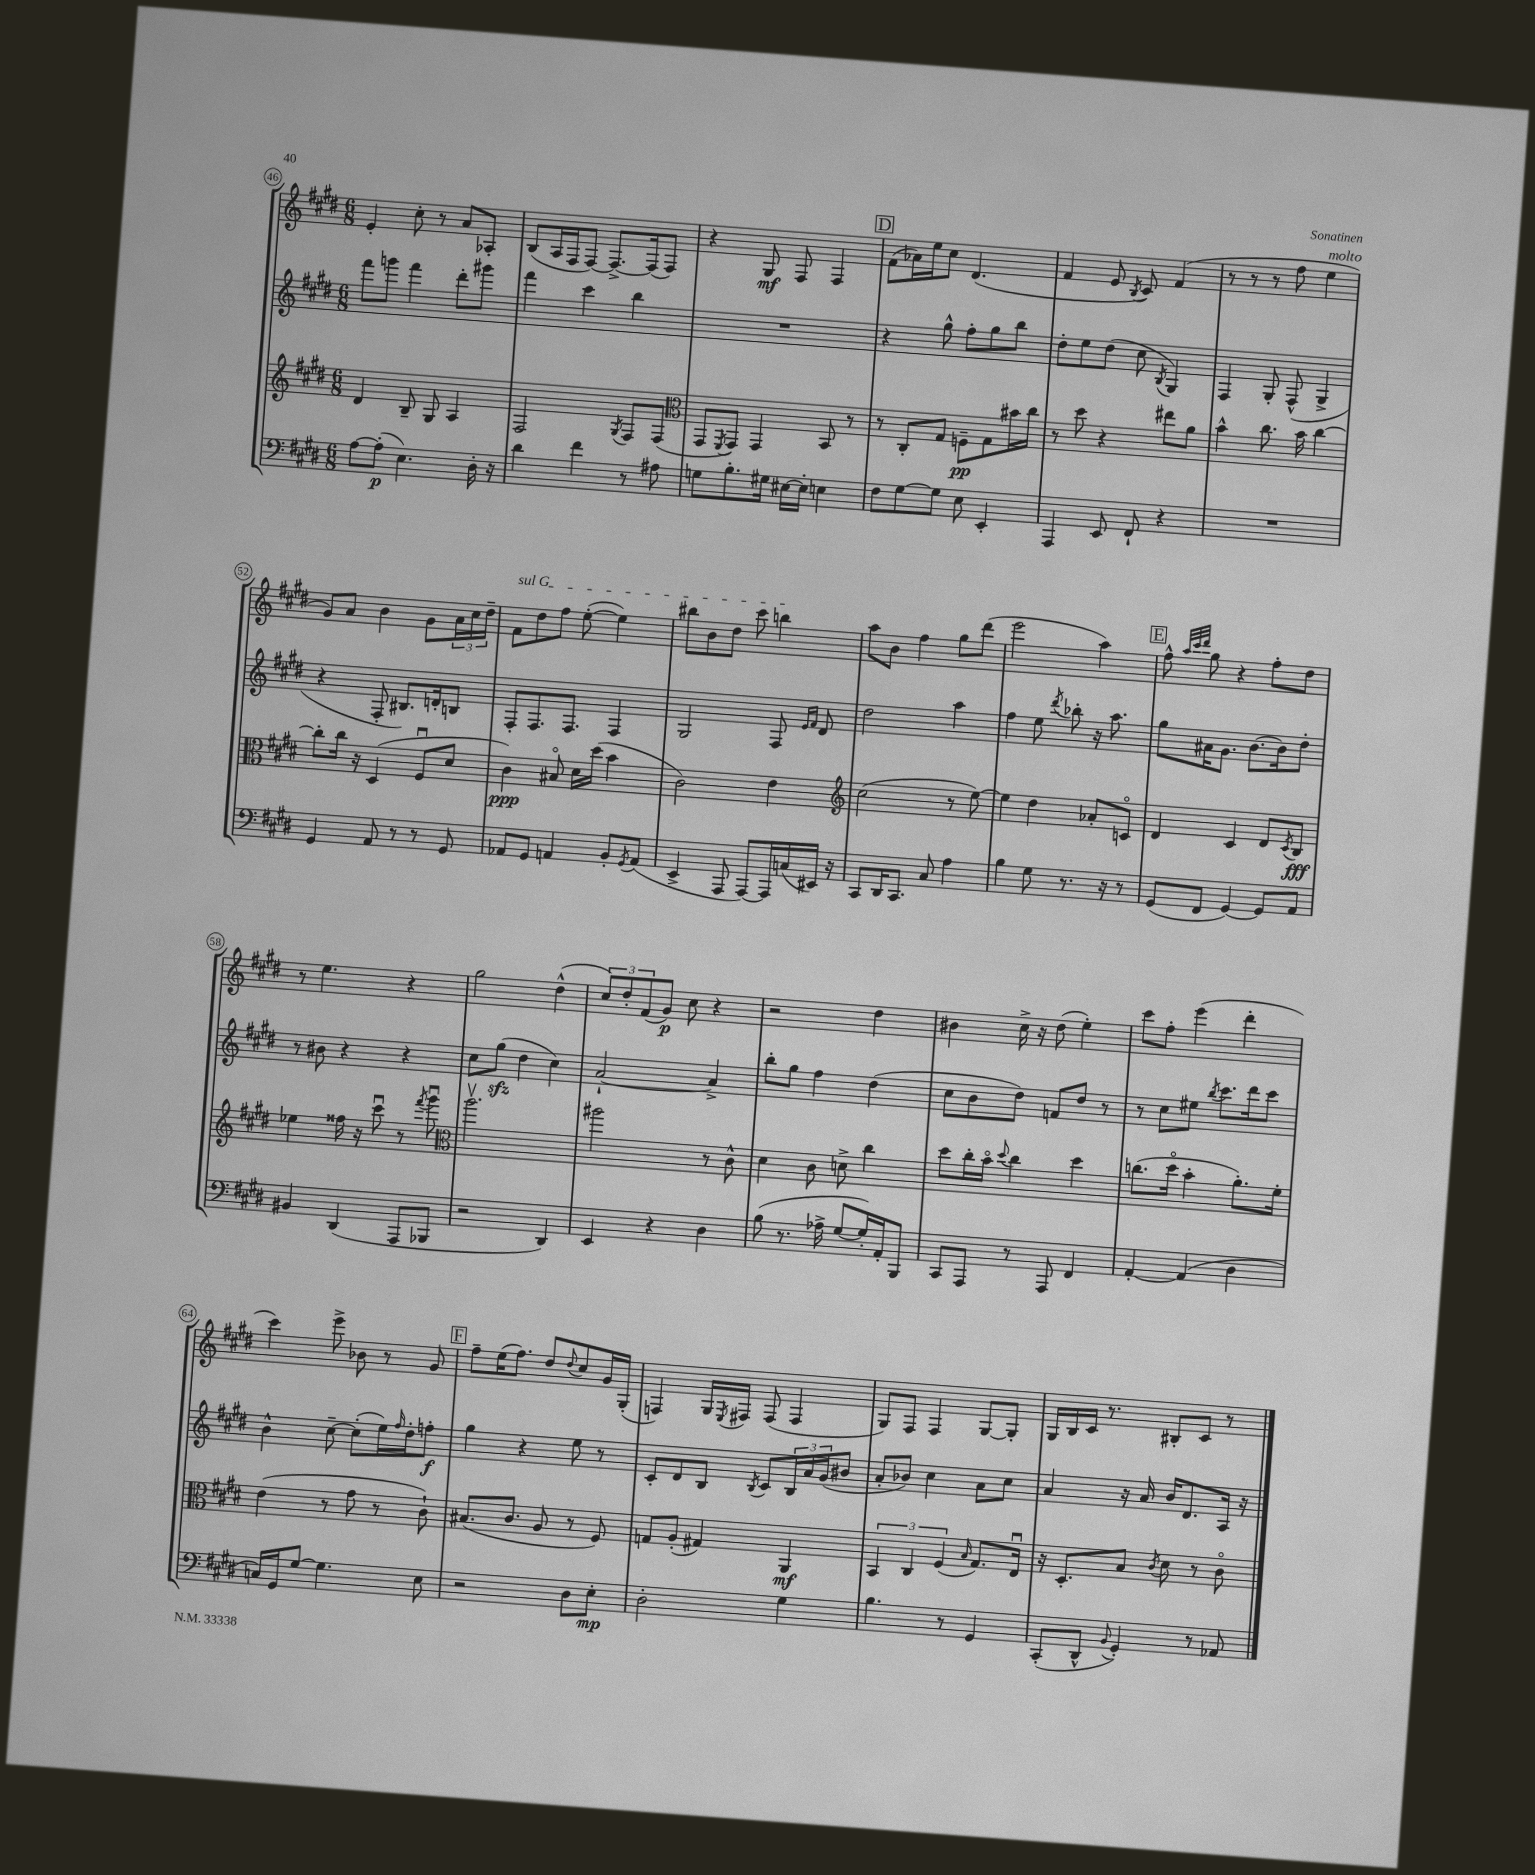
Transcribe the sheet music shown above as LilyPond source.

<<
\new StaffGroup <<
\new Staff = "s0" {
    \clef treble \key e \major \numericTimeSignature \time 6/8
    e'4-. cis''8-. r8 a'8 aes8-. |
    b8( a16 fis16 fis8~) fis8.~-> fis16( fis8) |
    r4 gis8\mf fis8 fis4 |
    \mark \markup { \box "D" } fis'8( aes'16) e''16 cis''8 dis'4.( |
    fis'4 e'8 \acciaccatura { b8 } cis'8) fis'4( |
    r8 r8 r8 fis''8 e''4^\markup { \italic "molto" } |
    gis'8) a'8 b'4 gis'8 \tuplet 3/2 { a'16 cis''16 dis''16-- } |
    \once \override TextSpanner.bound-details.left.text = \markup { \italic "sul G" } fis'8\startTextSpan dis''8 fis''8 e''8~-.( e''4) |
    bis''8 b'8 dis''8 cis'''8 b''4\stopTextSpan |
    a''8 b'8 fis''4 gis''8 dis'''8( |
    e'''2 a''4) |
    \mark \markup { \box "E" } fis''8-^ \grace { a''32 cis'''32 dis'''32 } gis''8 r4 fis''8-. dis''8 |
    r8 e''4. r4 |
    gis''2 dis''4-^( |
    \tuplet 3/2 { cis''8) dis''8-. fis'8( } gis'8\p) cis''8 r4 |
    r2 dis''4 |
    bis'4 cis''16-> r16 dis''8( e''4-.) |
    cis'''8 fis''8-. e'''4( dis'''4-. |
    cis'''4) e'''8-> bes'8 r8 gis'8 |
    \mark \markup { \box "F" } fis''8-- e''16( fis''8.) dis''8 \appoggiatura { dis''8 } cis''8 gis'16 gis16-.( |
    f4) gis16 \acciaccatura { e8 } fis16 fis8( fis4 |
    gis8) fis8 fis4 gis8~ gis8-. |
    gis16 b16 cis'16 r8. bis8-. cis'8 r8 \bar "|." |
}
\new Staff = "s1" {
    \clef treble \key e \major \numericTimeSignature \time 6/8
    fis'''8 g'''8 fis'''4 dis'''8-. gis'''8 |
    fis'''4 cis'''4 b''4 |
    R2. |
    \mark \markup { \box "D" } r4 gis''8-^ fis''8-. gis''8 b''8 |
    dis''8-. e''8 dis''8( cis''8 \acciaccatura { b8 } gis4) |
    fis4 gis8-. fis8-^( gis4-> |
    r4 fis8-. bis8.) d'16-. b8 |
    fis8-. fis8. fis8. fis4 |
    gis2 fis8 \grace { e'16 fis'16 } dis'8 |
    dis''2 a''4 |
    fis''4 e''8 \acciaccatura { dis'''8 } bes''8-. r16 a''8. |
    \mark \markup { \box "E" } gis''8 ais'16 gis'8. b'8.~ b'16 dis''8-. |
    r8 bis'8 r4 r4 |
    cis''8 gis''8\sfz( dis''4 cis''4) |
    a'2~-! a'4-> |
    b''8-. gis''8 fis''4 dis''4( |
    cis''8 b'8 dis''8) f'8 dis''8 r8 |
    r8 cis''8 eis''8 \acciaccatura { b''8 } cis'''8. dis'''16 cis'''8 |
    b'4-^ cis''8~-- cis''8-.( e''16) \grace { fis''16 } dis''16-. f''8-.\f |
    \mark \markup { \box "F" } gis''4 r4 e''8 r8 |
    cis'8-. dis'8 b8 \acciaccatura { b8 } cis'8 \tuplet 3/2 { b16 a'16 gis'16( } bis'8 |
    a'8-. bes'8) cis''4 a'8 cis''8 |
    a'4 r16 a'16 b'16 dis'8. a16 r16 \bar "|." |
}
\new Staff = "s2" {
    \clef treble \key e \major \numericTimeSignature \time 6/8
    dis'4 b8-- gis8 a4 |
    fis2 \acciaccatura { gis8 } fis8 fis8( |
    \clef alto gis,8 \acciaccatura { fis,8 } gis,8) gis,4 b,8 r8 |
    \mark \markup { \box "D" } r8 cis8-. gis8 f8--\pp gis8 bis'16 cis''16 |
    r8 dis''8 r4 eis''8 a'8 |
    b'4-^ cis''8. b'16 cis''4~ |
    cis''8-. cis''16 r16 dis4( fis8\downbow dis'8 |
    cis'4\ppp) bis8\flageolet dis'16 dis''16( b'4 |
    cis'2) e'4 |
    \clef treble cis''2( r8 e''8~) |
    e''4 dis''4 aes'8-. c'8\flageolet |
    \mark \markup { \box "E" } dis'4 cis'4 dis'8 \acciaccatura { cis'8 } b8\fff |
    ees''4 fisis''16 r16 cis'''8\downbow r8 \acciaccatura { fis'''8 } gis'''8\downbow |
    \clef alto a''2.\upbow |
    ais''2 r8 cis'8-^ |
    dis'4 cis'8 d'8-> cis''4 |
    dis''8 cis''16-. b'16\flageolet \appoggiatura { dis''8 } cis''4 dis''4 |
    c''8.( dis''16\flageolet b'4-. a'8.-.) fis'16-. |
    e'4( r8 gis'8 r8 cis'8-!) |
    \mark \markup { \box "F" } bis8.( cis'8. a8 r8 fis8) |
    g8 a8-.( gis4) a,4\mf |
    \tuplet 3/2 { b,4 cis4 fis4( } \grace { b16 } gis8.) e16\downbow |
    r16 dis8.-. b8 \acciaccatura { cis'8 } dis'8 r8 cis'8\flageolet \bar "|." |
}
\new Staff = "s3" {
    \clef bass \key e \major \numericTimeSignature \time 6/8
    a8~ a8-.\p( e4.) dis16-. r16 |
    dis'4 fis'4 r8 ais8 |
    g8 b8.-. gis16 eis16~ eis16-. e4 |
    \mark \markup { \box "D" } fis8 gis8~ gis8 e8 e,4-. |
    a,,4 e,8 fis,8-! r4 |
    R2. |
    gis,4 a,8 r8 r8 gis,8 |
    aes,8 gis,8 a,4 b,8-. \acciaccatura { gis,8 } a,8( |
    e,4-> a,,8 a,,8~) a,,16 c16( eis,16) r16 |
    cis,8 dis,16 cis,8. cis8 a4 |
    b4 gis8 r8. r16 r8 |
    \mark \markup { \box "E" } gis,8( fis,8 gis,4~) gis,8 a,8 |
    bis,4 dis,4( a,,8 bes,,8 |
    r2 dis,4) |
    e,4 r4 dis4 |
    b8( r8. aes16-> gis8~ gis16-.) a,16-. b,,8 |
    cis,8 a,,8 r8 a,,8 fis,4 |
    a,4~-. a,4( dis4 |
    c16) gis,16 gis8~ gis4. e8 |
    \mark \markup { \box "F" } r2 dis8 e8-.\mp |
    dis2-. gis4 |
    b4. r8 gis,4 |
    cis,8-.( dis,8-^ \appoggiatura { b,8 } gis,4-.) r8 aes,8 \bar "|." |
}
>>
>>
\layout { \context { \Score currentBarNumber = #46 \override BarNumber.stencil = #(make-stencil-circler 0.1 0.3 ly:text-interface::print) } }
